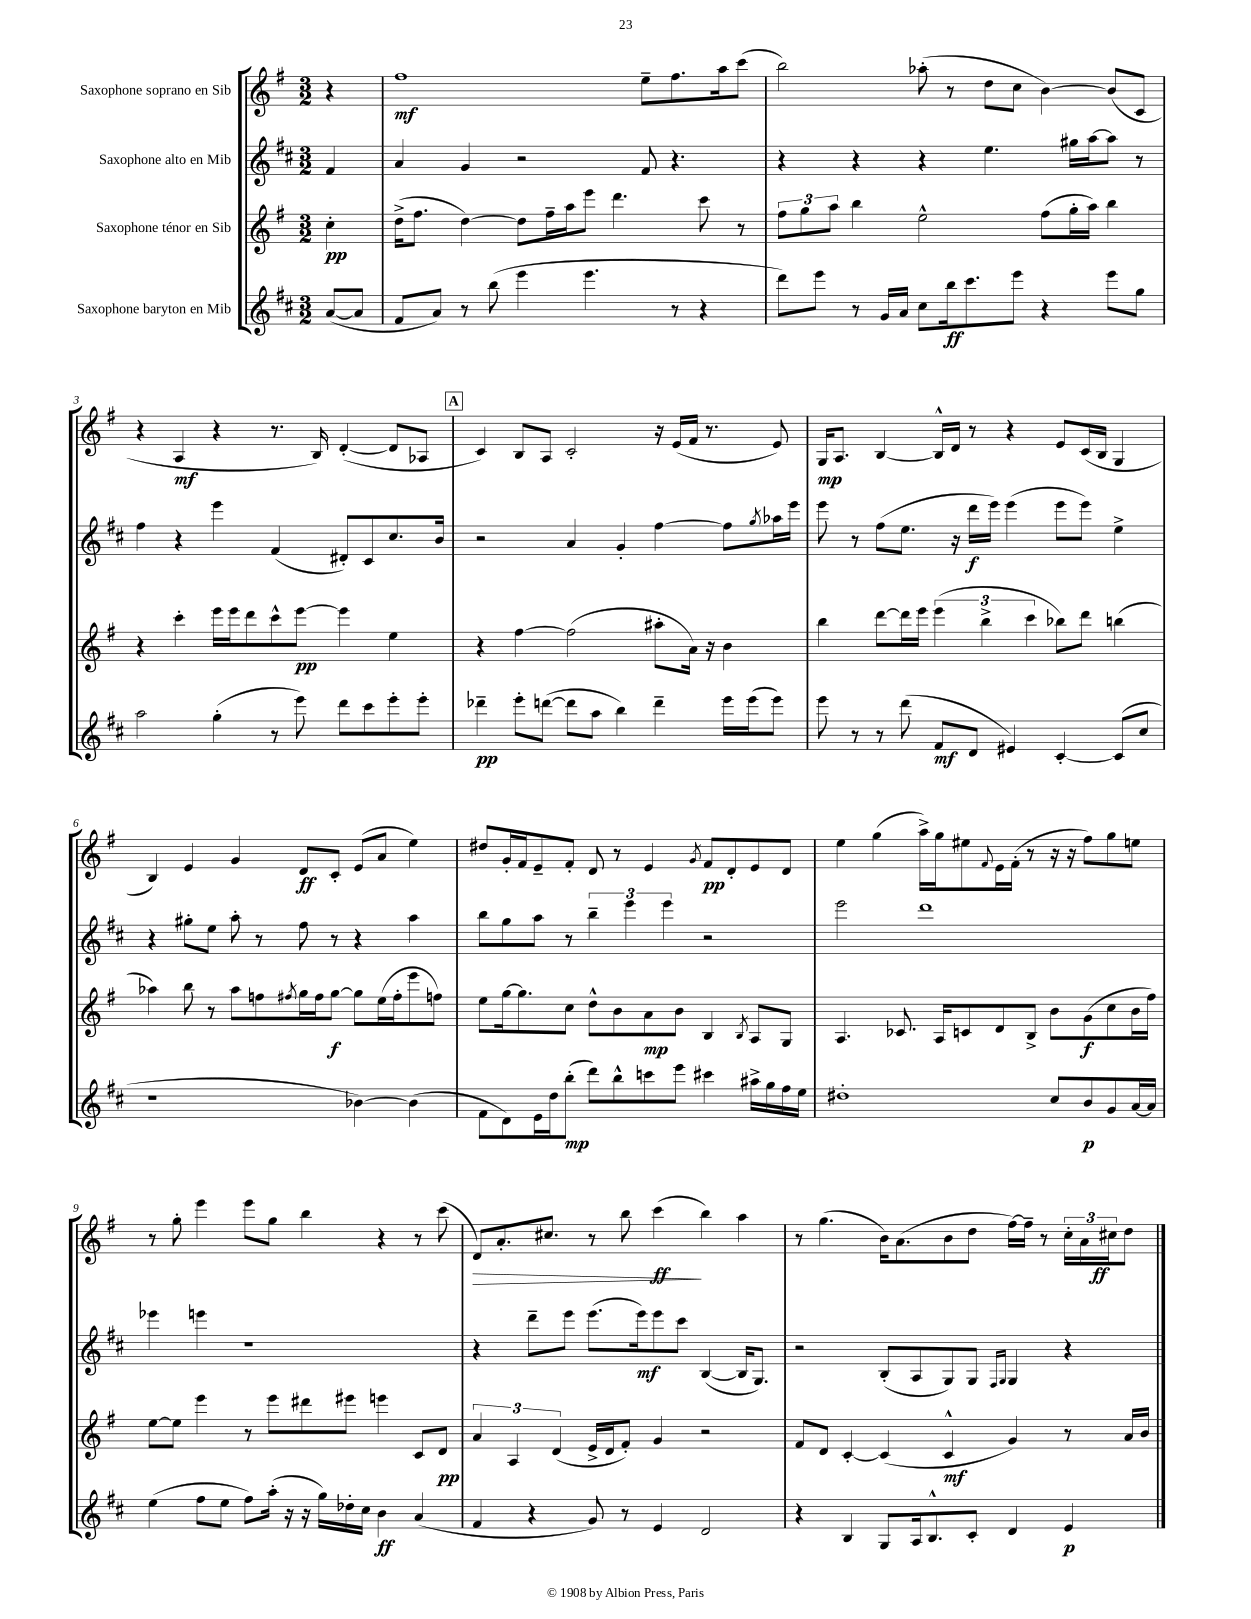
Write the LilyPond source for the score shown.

<<
\new StaffGroup <<
\new Staff = "s0" \with { instrumentName = "Saxophone soprano en Sib" } {
    \clef treble \key g \major \numericTimeSignature \time 3/2 \partial 4
    r4 |
    fis''1\mf e''8-- fis''8. a''16 c'''8( |
    b''2) aes''8-.( r8 d''8 c''8 b'4~) b'8( c'8 |
    r4 a4\mf r4 r8. b16) d'4~-.( d'8 aes8 |
    \mark \markup { \box "A" } c'4) b8 a8 c'2-. r16 e'16( fis'16 r8. e'8) |
    g16\mp a8. b4~ b16-^ d'16 r8 r4 e'8 c'16( b16 g4 |
    b4) e'4 g'4 d'8\ff c'8-. e'8( a'8 e''4) |
    dis''8 g'16-. fis'16 e'8-- fis'8-. d'8 r8 e'4 \acciaccatura { g'8 } fis'8\pp d'8-. e'8 d'8 |
    e''4 g''4( a''16->) g''16 eis''8 \appoggiatura { fis'8 } e'16 fis'16-.( r8 r16 r16 fis''8) g''8 e''8 |
    r8 g''8-. e'''4 e'''8 g''8 b''4 r4 r8 c'''8( |
    d'8\>) a'8.-. cis''8. r8 b''8 c'''4\ff\!( b''4) a''4 |
    r8 g''4.( b'16) a'8.( b'8 d''8 fis''16~) fis''16-- r8 \tuplet 3/2 { c''16-. a'16 cis''16\ff } d''8 \bar "|." |
}
\new Staff = "s1" \with { instrumentName = "Saxophone alto en Mib" } {
    \clef treble \key d \major \numericTimeSignature \time 3/2 \partial 4
    fis'4 |
    a'4 g'4 r2 fis'8 r4. |
    r4 r4 r4 e''4. gis''16 a''16~ a''8 r8 |
    fis''4 r4 e'''4 fis'4( dis'8-.) cis'8 cis''8. b'16 |
    \mark \markup { \box "A" } r2 a'4 g'4-. fis''4~ fis''8 \acciaccatura { g''8 } aes''16 e'''16 |
    e'''8 r8 fis''8( e''8. r16 d'''16\f e'''16) e'''4( e'''8 e'''8) e''4-> |
    r4 gis''8-. e''8 a''8-. r8 fis''8 r8 r4 a''4 |
    b''8 g''8 a''8 r8 \tuplet 3/2 { b''4-- e'''4 e'''4 } r2 |
    e'''2 d'''1 |
    ees'''4 e'''4 r1 |
    r4 d'''8-- e'''8 e'''8.( e'''16\mf) e'''8 cis'''8 b4~( b16 g8.) |
    r2 b8-.( a8 g8) g8 \grace { fis16 g16 } g4 r4 \bar "|." |
}
\new Staff = "s2" \with { instrumentName = "Saxophone ténor en Sib" } {
    \clef treble \key g \major \numericTimeSignature \time 3/2 \partial 4
    c''4-.\pp |
    d''16->( fis''8. d''4~) d''8 fis''16-- a''16 e'''8 d'''4. c'''8 r8 |
    \tuplet 3/2 { fis''8 g''8 a''8 } b''4 e''2-^ fis''8( g''16-. a''16) b''4 |
    r4 c'''4-. e'''16 e'''16 d'''8 c'''8-^ e'''8~\pp e'''4 e''4 |
    \mark \markup { \box "A" } r4 fis''4~ fis''2( ais''8-. a'16) r16 b'4 |
    b''4 d'''8~ d'''16 e'''16 \tuplet 3/2 { e'''4( b''4-> c'''4 } bes''8) d'''8 b''4( |
    aes''4) b''8 r8 aes''8 f''8 \acciaccatura { fis''8 } g''16 fis''16 g''8~\f g''8 e''16( fis''16-. e'''8 f''8) |
    e''8 g''16~ g''8. c''8 d''8-^ b'8 a'8\mp b'8 b4 \acciaccatura { b8 } a8 g8 |
    a4. ces'8. a16 c'8 d'8 b8-> b'8 g'8\f( c''8 b'16 fis''16) |
    e''8~ e''8 e'''4 r8 e'''8 dis'''8 eis'''8 e'''4 c'8 d'8\pp |
    \tuplet 3/2 { a'4 a4 d'4( } e'16-> d'16 fis'8-.) g'4 r2 |
    fis'8 d'8 c'4~-. c'4( c'4-^\mf g'4) r8 a'16 b'16 \bar "|." |
}
\new Staff = "s3" \with { instrumentName = "Saxophone baryton en Mib" } {
    \clef treble \key d \major \numericTimeSignature \time 3/2 \partial 4
    a'8~( a'8 |
    fis'8 a'8) r8 b''8( e'''4 e'''4. r8 r4 |
    d'''8) e'''8 r8 g'16 a'16 cis''8 b''16\ff cis'''8. e'''8 r4 e'''8 g''8 |
    a''2 g''4-.( r8 e'''8) d'''8 cis'''8 e'''8-. e'''8-. |
    \mark \markup { \box "A" } des'''4--\pp e'''8-. d'''8~( d'''8 a''8 b''4) d'''4-- e'''16 e'''16( e'''8) |
    e'''8 r8 r8 d'''8( fis'8\mf d'8 eis'4) cis'4~-. cis'8( cis''8 |
    r1 bes'4~) bes'4( |
    fis'8 d'8) e'16 d''16 b''8-.\mp( d'''8) b''8-^ c'''8 e'''8 cis'''4 ais''16-> g''16 fis''16 e''16 |
    dis''1-. cis''8 b'8\p g'8 a'16~ a'16 |
    e''4( fis''8 e''8 fis''8) a''16-.( r16 r16 g''16) des''16-. cis''16 b'4\ff a'4( |
    fis'4 r4 g'8) r8 e'4 d'2 |
    r4 b4 g8 a16 b8.-^ cis'8-. d'4 e'4\p \bar "|." |
}
>>
>>
